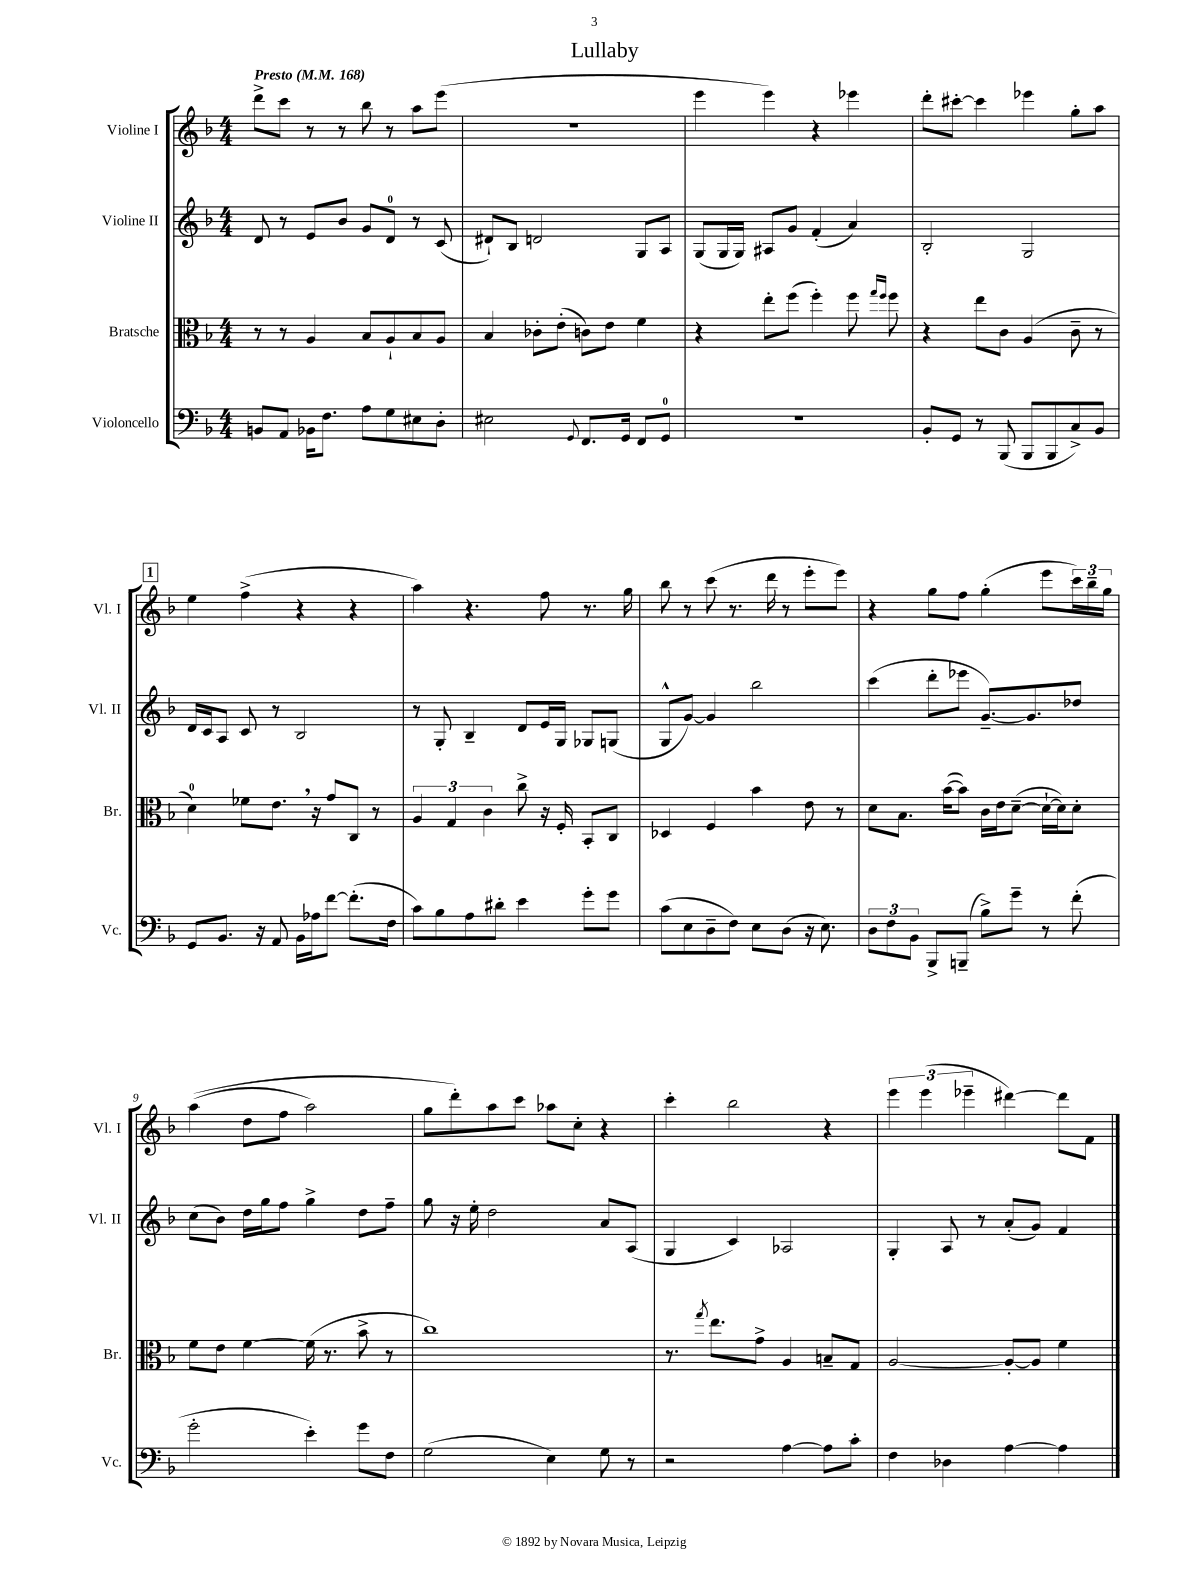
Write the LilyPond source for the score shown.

\header { title = "Lullaby" }
<<
\new StaffGroup <<
\new Staff = "s0" \with { instrumentName = "Violine I" shortInstrumentName = "Vl. I" } {
    \clef treble \key f \major \numericTimeSignature \time 4/4 \tempo "Presto" 4 = 168
    d'''8-> c'''8 r8 r8 bes''8 r8 a''8 e'''8( |
    R1 |
    e'''4 e'''4) r4 ees'''4 |
    d'''8-. cis'''8~-. cis'''4 ees'''4 g''8-. a''8 |
    \mark \markup { \box "1" } e''4 f''4->( r4 r4 |
    a''4) r4. f''8 r8. g''16 |
    bes''8 r8 c'''8( r8. d'''16 r8 e'''8-. e'''8) |
    r4 g''8 f''8 g''4-.( e'''8 \tuplet 3/2 { c'''16) bes''16-- g''16 } |
    a''4(\( d''8 f''8 a''2) |
    g''8 d'''8-.\) a''8 c'''8 aes''8 c''8-. r4 |
    c'''4-. bes''2 r4 |
    \tuplet 3/2 { e'''4 e'''4( ees'''4-- } dis'''4~) dis'''8 f'8 \bar "|." |
}
\new Staff = "s1" \with { instrumentName = "Violine II" shortInstrumentName = "Vl. II" } {
    \clef treble \key f \major \numericTimeSignature \time 4/4
    d'8 r8 e'8 bes'8 g'8 d'8-0 r8 c'8( |
    dis'8-!) bes8 d'2 g8 a8 |
    g8( g16 g16) ais8 g'8 f'4-.( a'4) |
    bes2-. g2 |
    \mark \markup { \box "1" } d'16 c'16 a8 c'8 r8 bes2 |
    r8 g8-. bes4-- d'8 e'16 g16 ges8 g8( |
    g8-^ g'8~) g'4 bes''2 |
    c'''4( d'''8-. ees'''8 g'8.~--) g'8. des''8 |
    c''8( bes'8) d''16 g''16 f''8 g''4-> d''8 f''8-- |
    g''8 r16 e''16-. d''2 a'8 a8( |
    g4 c'4) aes2 |
    g4-. a8 r8 a'8-.( g'8) f'4 \bar "|." |
}
\new Staff = "s2" \with { instrumentName = "Bratsche" shortInstrumentName = "Br." } {
    \clef alto \key f \major \numericTimeSignature \time 4/4
    r8 r8 a4 bes8 a8-! bes8 a8 |
    bes4 ces'8-. e'8-.( c'8) e'8 f'4 |
    r4 e''8-. f''8( f''4-.) f''8 \grace { g''16 f''16 } f''8 |
    r4 e''8 c'8 a4( c'8-- r8 |
    \mark \markup { \box "1" } d'4-0) fes'8 e'8. \breathe r16 g'8 c8 r8 |
    \tuplet 3/2 { a4 g4 c'4 } c''8-> r16 f16-. bes,8-. c8 |
    des4 f4 bes'4 e'8 r8 |
    d'8 bes8. bes'16~( bes'8) c'16 e'16 d'8~--( d'16~-! d'16) d'8-. |
    f'8 e'8 f'4~ f'16( r8. bes'8-> r8 |
    c''1) |
    r8. \acciaccatura { g''8 } e''8. g'8-> a4 b8-- g8 |
    a2~ a8~-. a8 f'4 \bar "|." |
}
\new Staff = "s3" \with { instrumentName = "Violoncello" shortInstrumentName = "Vc." } {
    \clef bass \key f \major \numericTimeSignature \time 4/4
    b,8 a,8 bes,16 f8. a8 g8 eis8 d8-. |
    eis2 \appoggiatura { g,8 } f,8. g,16 f,8 g,8-0 |
    r1 |
    bes,8-. g,8 r8 bes,,8( bes,,8 bes,,8 c8->) bes,8 |
    \mark \markup { \box "1" } g,8 bes,8. r16 a,8 bes,16 aes16 f'8~ f'8.-.( f16 |
    c'8) bes8 a8 dis'8-. e'4 g'8-. g'8 |
    c'8( e8 d8-- f8) e8 d8( r16 e8.) |
    \tuplet 3/2 { d8 f8 bes,8 } bes,,8-> b,,8--( bes8->) g'8-- r8 f'8-.( |
    g'2-. e'4-.) g'8 f8 |
    g2( e4) g8 r8 |
    r2 a4~ a8 c'8-. |
    f4 des4 a4~ a4 \bar "|." |
}
>>
>>
